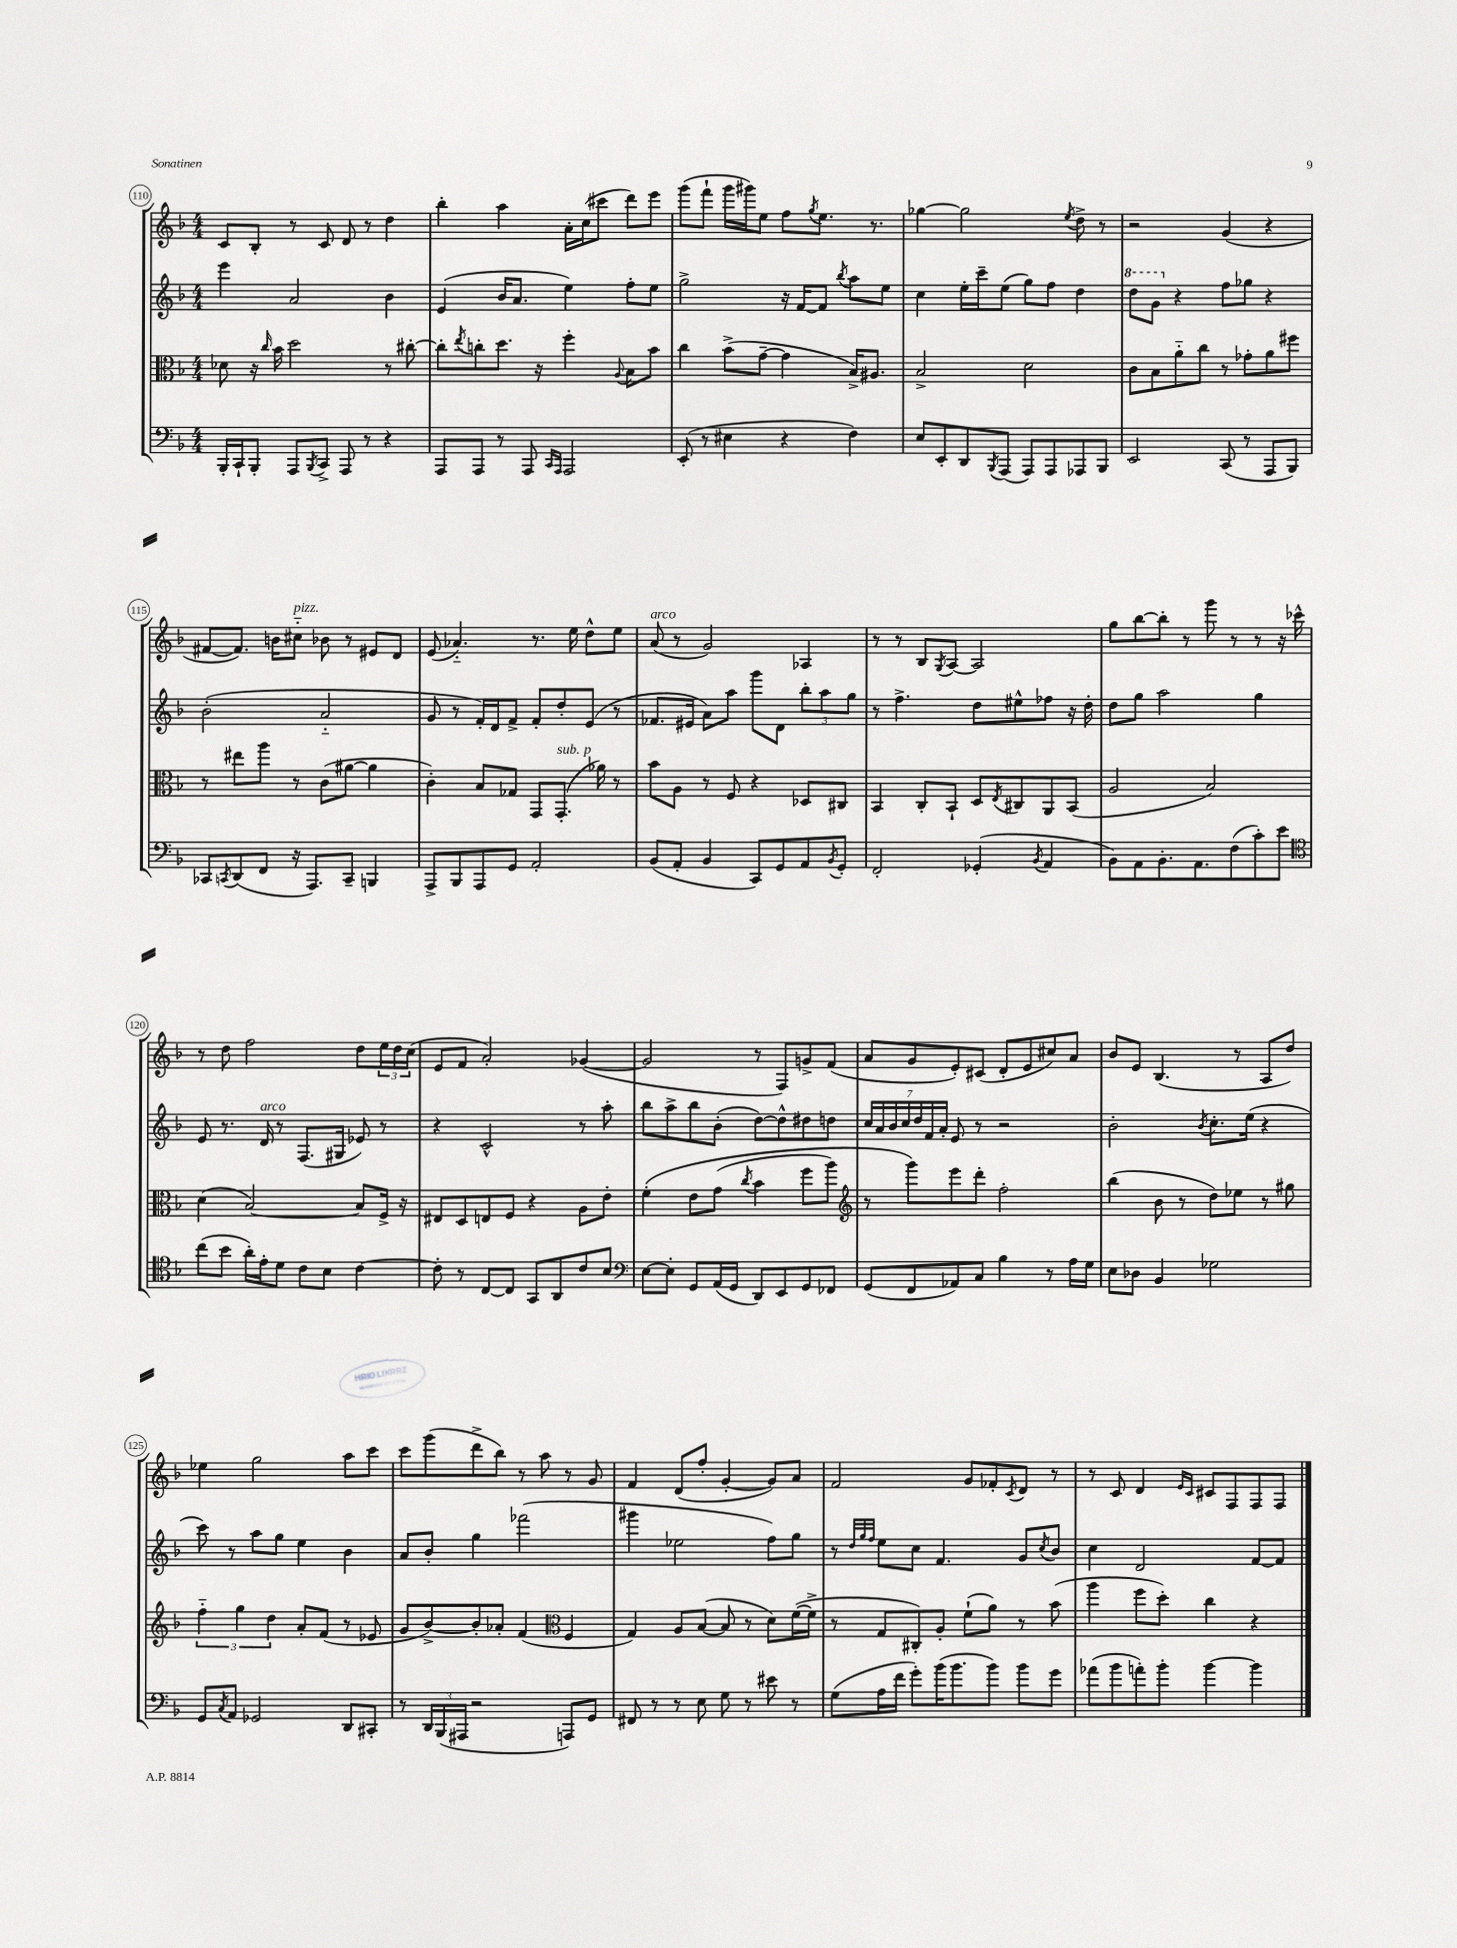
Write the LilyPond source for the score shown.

<<
\new StaffGroup <<
\new Staff = "s0" {
    \clef treble \key f \major \numericTimeSignature \time 4/4
    c'8 bes8-. r8 c'8 d'8 r8 d''4 |
    bes''4-. a''4 a'16-. c''16( cis'''8 d'''8) e'''8 |
    g'''8( f'''8-! g'''16 gis'''16) e''8 f''8 \acciaccatura { g''8 } e''8. r8. |
    ges''4~ ges''2 \acciaccatura { e''8 } d''8-> r8 |
    r2 g'4( r4 |
    fis'8~ fis'8.) b'16 cis''8-_^\markup { \italic "pizz." } bes'8 r8 eis'8 d'8 |
    e'8( aes'4.-_) r8. e''16 d''8-^ e''8 |
    a'8^\markup { \italic "arco" }( r8 g'2) aes4 |
    r8 r8 bes8 \acciaccatura { g8 } a8~ a2 |
    g''8 bes''8~ bes''8-. r8 g'''8 r8 r8 r16 ces'''16-^ |
    r8 d''8 f''2 d''8 \tuplet 3/2 { e''16 d''16 c''16( } |
    e'8 f'8 a'2-.) ges'4~( |
    ges'2 r8 f8) g'8-> f'8( |
    a'8 g'8 e'8-.) cis'8( d'8-. e'8 cis''8) a'8 |
    bes'8 e'8 bes4.( r8 a8 d''8) |
    ees''4 g''2 a''8 c'''8 |
    c'''8 g'''8( d'''8-> bes''8) r8 a''8 r8 g'8 |
    f'4 d'8( f''8-. g'4~-. g'8) a'8 |
    f'2 g'8 fes'8-. \acciaccatura { c'8 } d'8 r8 |
    r8 c'8 d'4 \grace { e'16 c'16 } cis'8 f8 f8 f8 \bar "|." |
}
\new Staff = "s1" {
    \clef treble \key f \major \numericTimeSignature \time 4/4
    e'''4 a'2 bes'4 |
    e'4( bes'16 a'8. e''4) f''8-. e''8 |
    g''2-> r16 f'16~ f'8 \acciaccatura { bes''8 } a''8 e''8 |
    c''4 e''16-. c'''16-- e''8( g''8) f''8 d''4 |
    \ottava #1 d'''8 g''8 \ottava #0 r4 f''8 ges''8 r4 |
    bes'2-.( a'2-_ |
    g'8 r8 f'16-.) d'16 f'8-> f'8-. d''8-. e'8( r8 |
    fes'8. eis'16 a'8) a''8 g'''8 d'8 \tuplet 3/2 { bes''8-. a''8 g''8 } |
    r8 f''4.-> d''8 eis''8-^ fes''8 r16 d''16-. |
    d''8 g''8 a''2 g''4 |
    e'8 r8. d'16^\markup { \italic "arco" } r8 f8.( gis16 ees'8) r8 |
    r4 c'2-^ r8 a''8-. |
    bes''8 a''8-> bes''8 bes'8-.( d''8~) d''8-^ dis''8 d''8 |
    \tuplet 7/4 { c''16 a'16 bes'16 c''16 d''16 f'16 a'16-. } e'8 r8 r2 |
    bes'2-. \acciaccatura { bes'8 } c''8.-. e''16( r4 |
    c'''8) r8 a''8 g''8 e''4 bes'4 |
    a'8 bes'8-. g''4 fes'''2( |
    gis'''4 ees''2 f''8) g''8 |
    r8 \grace { d''32 g''32 f''32 } e''8 c''8 f'4. g'8 \acciaccatura { c''8 } bes'8 |
    c''4 d'2 f'8~ f'8 \bar "|." |
}
\new Staff = "s2" {
    \clef alto \key f \major \numericTimeSignature \time 4/4
    des'8 r16 \grace { c''16 } bes'16 d''2 r8 cis''8~-. |
    cis''8-. \acciaccatura { e''8 } c''8-. d''8. r16 f''4-. \appoggiatura { a8 } bes8 bes'8 |
    c''4 bes'8->( g'8~-- g'4 bes16->) ais8. |
    bes2-> d'2 |
    c'8 bes8 a'8-_ c''8 r8 ges'8-. a'8 fis''8 |
    r8 eis''8 a''8 r8 c'8( ais'8~ ais'4 |
    c'4-.) bes8 ges8 g,8 g,8.-.^\markup { \italic "sub. p" }( aes'16) r8 |
    bes'8 a8 r8 f8 r4 des8 cis8 |
    bes,4 c8-. bes,8-! d8 \acciaccatura { e8 } cis8 a,8 bes,8( |
    a2 bes2) |
    d'4( bes2~) bes8 f16-> r16 |
    eis8 d8 e8 f8 r4 a8 e'8-. |
    f'4-.\( e'8 g'8( \acciaccatura { c''8 } bes'4 f''8 a''8) |
    \clef treble r8 g'''8\) e'''8 d'''8-. f''2-. |
    bes''4( bes'8 r8 d''8) ees''8 r8 gis''8 |
    \tuplet 3/2 { f''4-_ g''4 d''4 } a'8-. f'8( r8 ees'8 |
    g'8 bes'8~->) bes'8-. aes'8-. f'4( \clef alto f4 |
    g4) a8 bes8~( bes8 r8 d'8) f'16~( f'16-> |
    r8 g8 cis8-.) a8-. f'8-!( a'8) r8 bes'8( |
    a''4 f''8 d''8-.) c''4 r4 \bar "|." |
}
\new Staff = "s3" {
    \clef bass \key f \major \numericTimeSignature \time 4/4
    bes,,16-. c,16-! bes,,8-. a,,8 \acciaccatura { bes,,8 } c,8-> a,,8 r8 r4 |
    a,,8 a,,8 r8 a,,8 \grace { c,16 a,,16 } a,,2 |
    e,8-.( r8 eis4 r4 f4) |
    e8 e,8-. d,8 \acciaccatura { bes,,8 } a,,8( a,,8) a,,8 aes,,8 bes,,8 |
    e,2 c,8( r8 a,,8 bes,,8) |
    ces,8 \acciaccatura { c,8 } d,8( f,8 r16 a,,8.) c,8-- b,,4 |
    a,,8-> bes,,8 a,,8 g,8 a,2-. |
    bes,8( a,8-. bes,4 c,8) g,8 a,8 \acciaccatura { bes,8 } g,8-. |
    f,2-. ges,4-.( \acciaccatura { bes,8 } a,4 |
    bes,8) a,8 bes,8.-. a,8. f8( c'8-.) e'8 |
    \clef tenor c''8( bes'8 a'16-.) e'16-. d'8 c'8 bes8 c'4~ |
    c'8-. r8 c8~ c8 g,8 a,8 c'8 bes8 |
    \clef bass e8~ e8-. g,8 a,16( g,16 d,8) e,8 g,8 fes,8 |
    g,8( f,8 aes,8) c8 bes4 r8 a16 g16 |
    e8 des8 bes,4 ges2 |
    g,8 \acciaccatura { c8 } a,8 ges,2 d,8 cis,8-. |
    r8 \tuplet 3/2 { d,16 bes,,16( ais,,16 } r2 a,,8) g,8 |
    fis,8 r8 r8 e8 g8 r8 eis'8 r8 |
    g8( a16 f'16 g'8-.) bes'16( bes'8. bes'8) bes'8 g'8 |
    aes'8( bes'8 a'8-.) bes'8-. bes'4~ bes'4 \bar "|." |
}
>>
>>
\layout { \context { \Score currentBarNumber = #110 \override BarNumber.stencil = #(make-stencil-circler 0.1 0.3 ly:text-interface::print) } }
